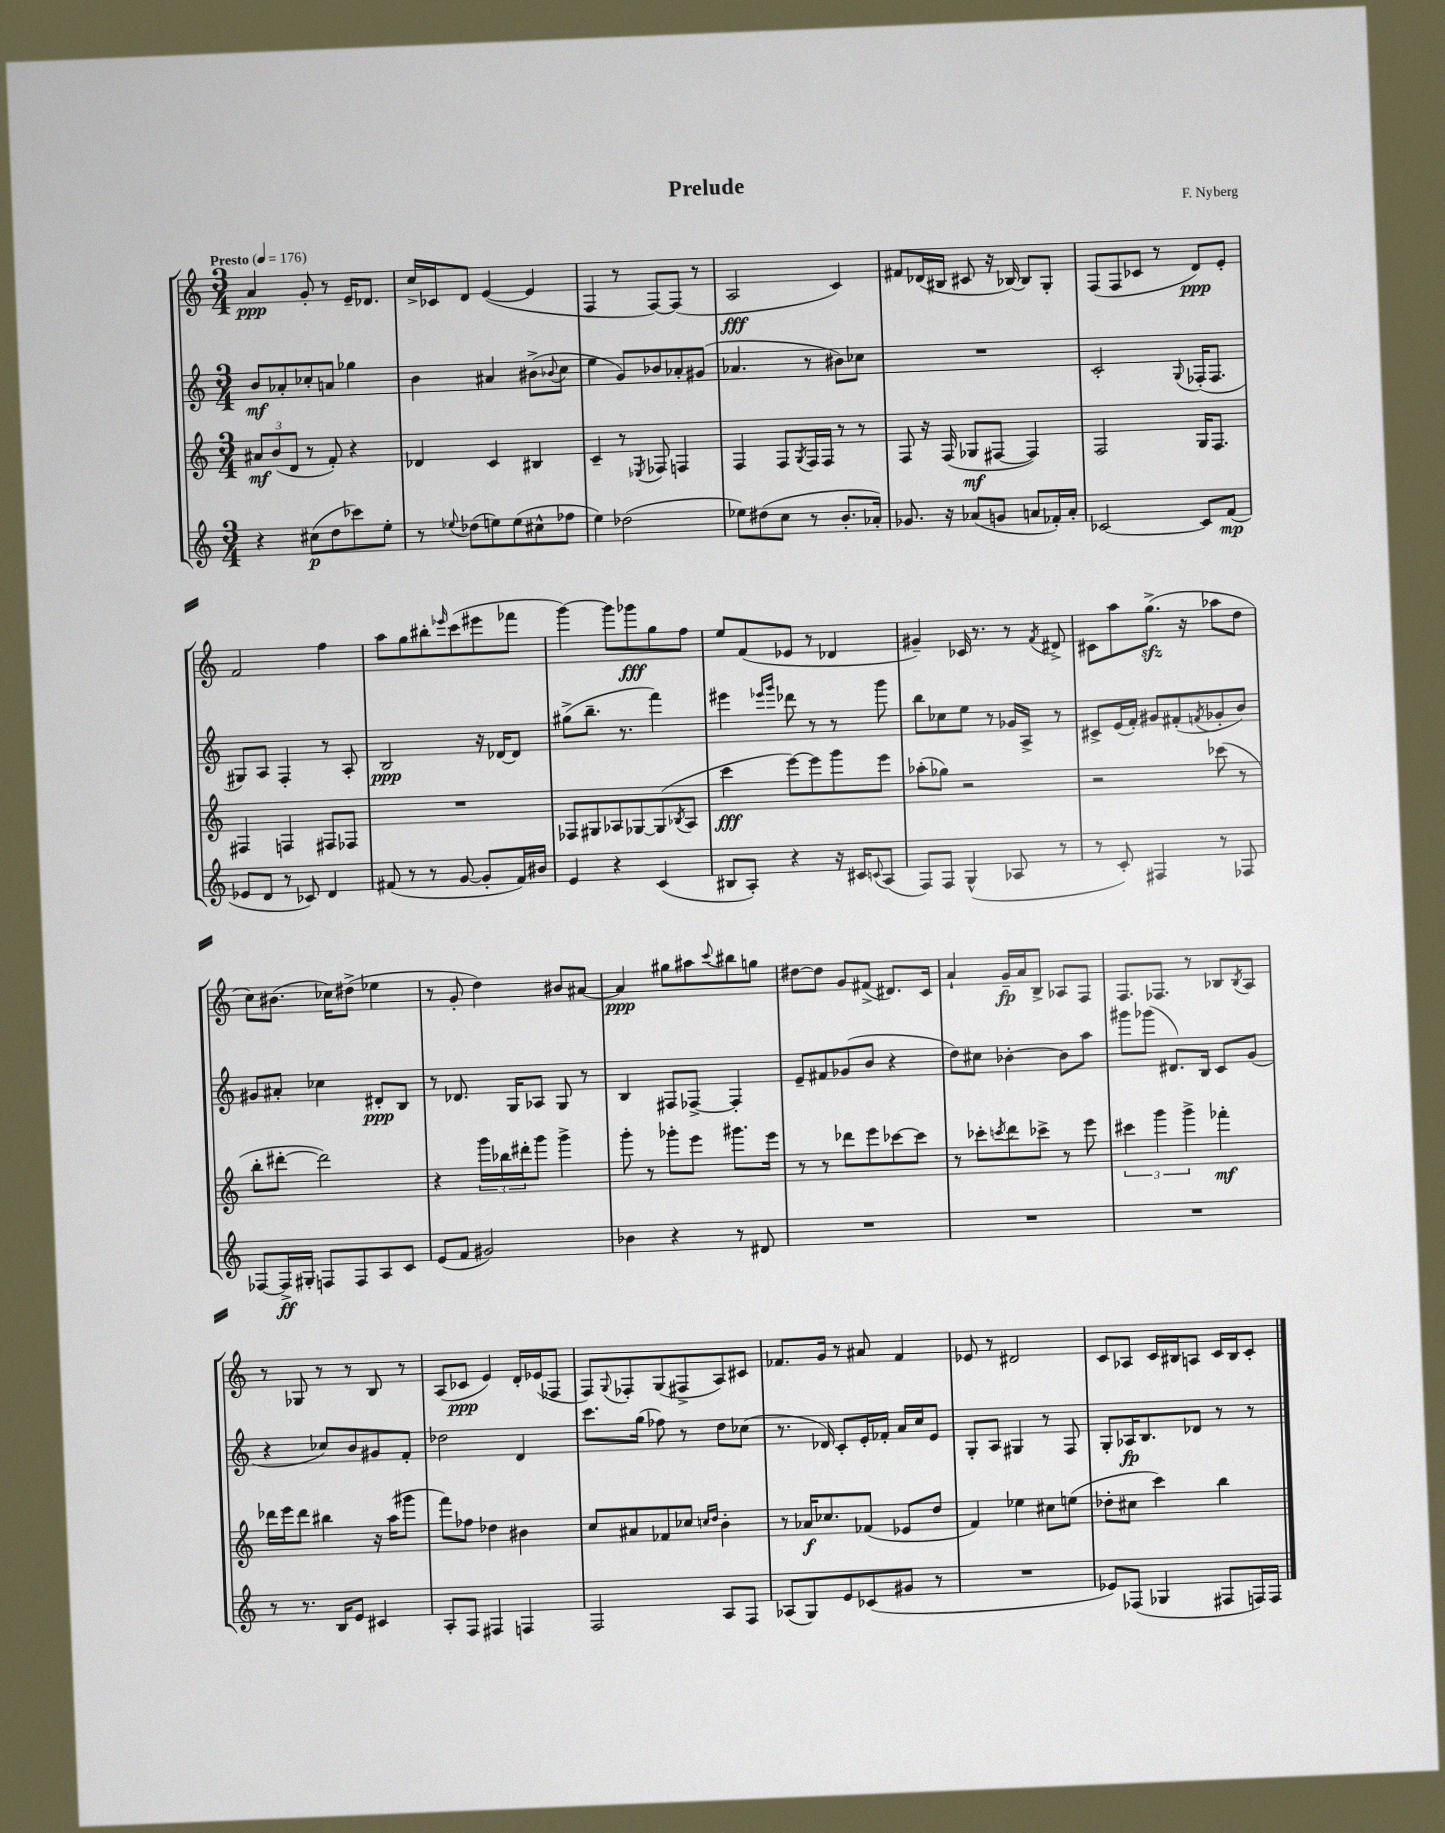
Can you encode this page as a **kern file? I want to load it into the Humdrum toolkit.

**kern	**kern	**kern	**kern
*staff4	*staff3	*staff2	*staff1
*clefG2	*clefG2	*clefG2	*clefG2
*k[]	*k[]	*k[]	*k[]
*M3/4	*M3/4	*M3/4	*M3/4
*MM176	*MM176	*MM176	*MM176
4r	12a#	8b	4a
.	(12b	.	.
.	.	8a-'	.
.	12d	.	.
(8cc#	8r	8cc-'	8g'
8dd	8f')	8a	8r
8ccc-)	4r	4gg-	16e~
.	.	.	8.d-
8ee'	.	.	.
=	=	=	=
8r	4d-	4b	16cc^
.	.	.	16c-
8qqee-	.	.	.
(8dd-	.	.	8d
8ee)	4c	4a#	([4e
(8ee	.	.	.
8cc#^^	4B#	(8b#^	4e]
.	.	8qqb-	.
8ff-	.	8cc	.
=	=	=	=
4ee)	4c~	4ee	4F
(2dd-	8r	8g)	8r
.	8qE-	.	.
.	8F-	8b-	[8F)
.	4F	8a-'	(8F]
.	.	(8g#	8r
=	=	=	=
8ee-)	4F	4.a-	2A
(8dd#	.	.	.
8cc	8F	.	.
.	8qG	.	.
8r	16F	8r	.
.	16F	.	.
8.b'	8r	8b#)	4c)
.	8r	8cc-	.
16a-')	.	.	.
=	=	=	=
8.g-	8F	2.r	8f#
.	16r	.	(16d-
16r	(16F	.	16B#
(8a-	8G-	.	8c#
8g	[8F#	.	16r
.	.	.	[16B-)
8a	4F#])	.	8B-]
16f-')	.	.	8G'
16a'	.	.	.
=	=	=	=
[2c-	2F	2c'	(8F
.	.	.	8F
.	.	.	8c-
.	.	.	8r
.	.	8qqG	.
8c-]	16G	(16F-'	8d)
.	8.F	8.F-	.
(8f	.	.	8e'
=	=	=	=
8e-	4F#	8G#)	2f
8d	.	8A	.
8r	4F	4F'	.
8c-)	.	.	.
4d	8F#	8r	4ff
.	8F-	8A'	.
=	=	=	=
(8f#	2.r	2B	8aa
8r	.	.	8gg
8r	.	.	8bb#'
.	.	.	16qqeee-
[8g	.	.	(8ccc
8g']	.	16r	8eee#
.	.	[16d-	.
16f#)	.	8d-]	8fff-
16b#	.	.	.
=	=	=	=
4e	8F-	(8gg#^	[4ggg)
.	8G#	8.bb~	.
4r	8A-	.	8ggg]
.	.	8.r	.
.	[8G-	.	8ggg-
(4c	(8G-]	4fff)	8gg
.	8qB-	.	.
.	8A-	.	8ff
=	=	=	=
8B#	4ccc	4eee#	8ee
8A')	.	.	(8f
.	.	16qqeee-	.
.	.	16qqggg	.
4r	[8eee)	8ddd-	8e-
.	8eee]	8r	8r
16r	8ggg	8r	4d-
16c#	.	.	.
8qqc	.	.	.
(8A	8eee	8ggg	.
=	=	=	=
8F)	(8aa-'	8bb	4g#~)
8F	8gg-)	8cc-	.
(4G^^	2r	8ee	16c-
.	.	.	8.r
.	.	8r	.
8A-	.	16g-	8r
.	.	16A^	.
.	.	.	8qf
8r	.	8r	8d#^
=	=	=	=
8r	2r	8c#^	8c#
8c')	.	(16e	8aa
.	.	16f')	.
4F#	.	8g#	(8.gg^
.	.	(8f#'	.
.	.	.	16r
.	.	8qf	.
8r	(8ccc-	8g-'	8aa-
8F-	8r	8b)	8dd
=	=	=	=
[8F-	8bb'	8g#	8cc)
16F-^]	[8ddd#'	8a#'	(8.b#
16G#'	.	.	.
8F	2ddd#])	4cc-	.
.	.	.	16cc-)
8F	.	.	(8dd#^
8A	.	8d#'	4ee-
8c	.	8B	.
=	=	=	=
(8e	4r	8r	8r
8f	.	8.d-	8g'
2g#)	24ggg	.	4dd)
.	24bb-	.	.
.	.	16G	.
.	24ddd#'	.	.
.	8ggg	8A-	.
.	4ggg^	8G	8b#
.	.	8r	[8a#
=	=	=	=
4b-	8ggg'	4B	4a#]
.	8r	.	.
4r	8ggg-'	8F#	8gg#
.	8eee	[8F-^	8aa#
.	.	.	8qqccc
8r	8.ggg#	4F-']	8bb#
8d#	.	.	8gg
.	16eee	.	.
=	=	=	=
2.r	8r	8e~	[8dd#
.	8r	8f#	8dd#]
.	8ddd-	(8g-	8g
.	8eee	8b	(8f#^
.	[8ccc-	4r	8.d#)
.	8ccc-]	.	.
.	.	.	16c
=	=	=	=
2.r	8r	8dd)	4a`
.	8ccc-'	8cc#	.
.	8qccc	.	.
.	8ddd	[4b-'	16g~
.	.	.	16a
.	8ccc-^	.	8B^
.	8r	8b-]	8A-
.	8eee	8aa	8F
=	=	=	=
2.r	6ccc#	8ggg#	8.F
.	.	(8ggg-	.
.	6ggg	.	.
.	.	.	8.F-
.	.	8.d#)	.
.	6ggg^	.	.
.	.	.	8r
.	.	16B	.
.	4fff-'	8c	8B-
.	.	.	8qB-
.	.	(8g	8A
=	=	=	=
8r	16ddd-	4r	8r
.	16eee	.	.
8.r	8ddd-	.	8G-
.	4bb#	8cc-)	8r
16B	.	.	.
8e	.	8b	8r
4c#	16r	8g#	8B
.	(16aa	.	.
.	8ggg#	8f'	8r
=	=	=	=
8A'	8fff)	2dd-	(8A
8F	8ff-	.	8c-
4F#	4dd-	.	4e)
4F	4b#	4d	16d'
.	.	.	(16e-
.	.	.	8F-
=	=	=	=
2F	8cc	8.ccc	8F)
.	.	.	8qqG
.	8a#	.	8F-'
.	.	(16gg	.
.	8f-	8ff-)	(8G
.	8cc-	8r	8F#^
.	16qqcc	.	.
.	16qqdd	.	.
8A	4b'	8dd	8A)
8F	.	(8cc-	8c#
=	=	=	=
(8A-	8r	8.r	8.f-
8G)	16a-	.	.
.	8.cc-	16d-)	16g
8e	.	8c'	8r
(8c-	(8f-	16e'	8a#
.	.	16f-'	.
8g#	8e-	16a	4f-
.	.	16cc	.
8r	8dd	8e	.
=	=	=	=
2.r	4f)	8G'	8e-
.	.	8A	8r
.	4ee-	4G#	2d#
.	8cc#	8r	.
.	(8ee	8F	.
=	=	=	=
8e-)	8dd-'	8G'	8c
(8F-	8cc#	16A-	8A-
.	.	8.B	.
4G-	4ccc)	.	16c
.	.	.	16B#
.	.	8d-	8A
8F#	4bb	8r	16c
.	.	.	16B#
16F)	.	8r	8c'
16F	.	.	.
==	==	==	==
*-	*-	*-	*-
